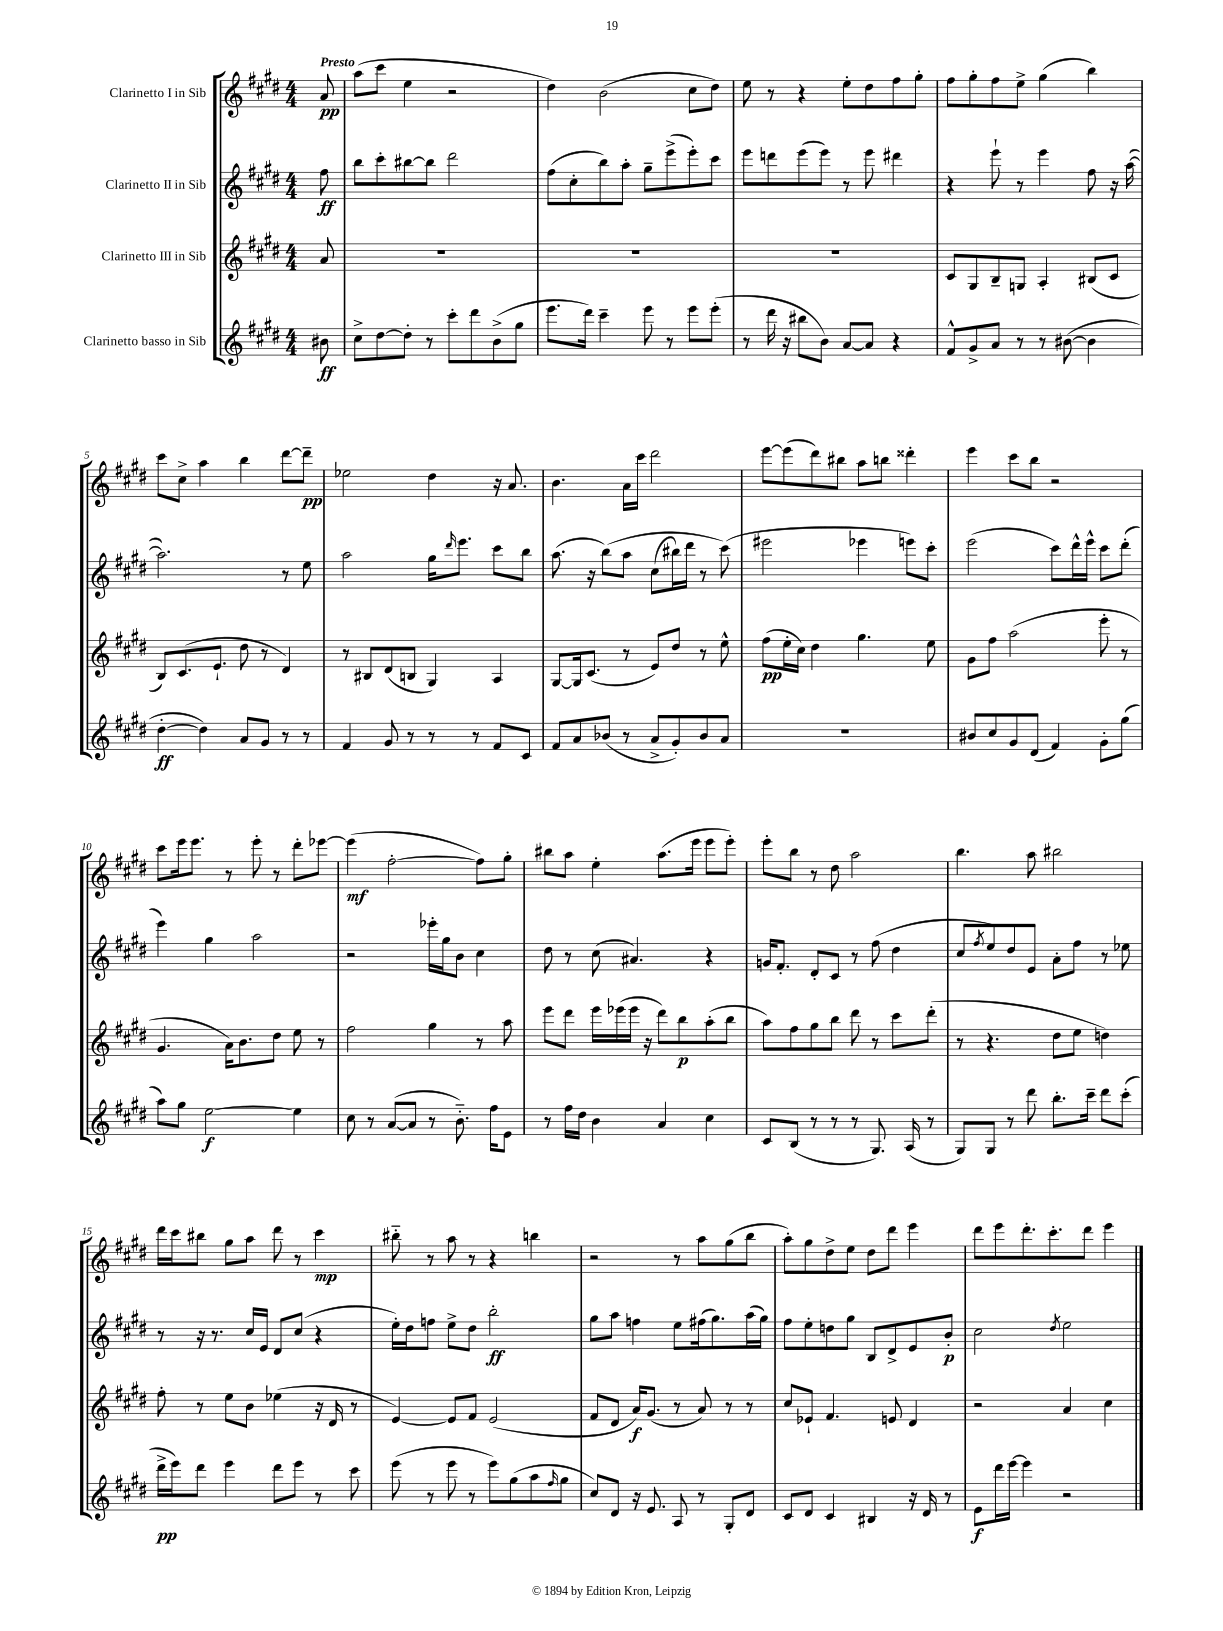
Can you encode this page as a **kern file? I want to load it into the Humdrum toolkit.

**kern	**kern	**kern	**kern
*staff4	*staff3	*staff2	*staff1
*clefG2	*clefG2	*clefG2	*clefG2
*k[f#c#g#d#]	*k[f#c#g#d#]	*k[f#c#g#d#]	*k[f#c#g#d#]
*M4/4	*M4/4	*M4/4	*M4/4
8b#\	8a/	8ff#\	8a/
=	=	=	=
8cc#^\L	1r	8bb\L	(8aa\L
[8dd#\	.	8ccc#'\	8ccc#\J
8dd#'\]J	.	[8bb#\	4ee\
8r	.	8bb#\]J	.
8ccc#'\L	.	2ddd#\	2r
8ddd#\	.	.	.
(8b^\	.	.	.
8gg#\J	.	.	.
=	=	=	=
8.eee\L	1r	(8ff#\L	4dd#\)
.	.	8cc#'\	.
16ddd#\Jk)	.	.	.
4ccc#~\	.	8bb\)	(2b\
.	.	8aa'\J	.
8eee\	.	8gg#~\L	.
8r	.	(8eee^\	.
8eee\L	.	8eee'\)	8cc#\L
(8eee'\J	.	8ccc#\J	8dd#\J)
=	=	=	=
8r	1r	8eee\L	8ee\
16ddd#\	.	8ddd\	8r
16r	.	.	.
8bb#\L	.	(8eee\	4r
8b\J)	.	8eee\J)	.
[8a/L	.	8r	8ee'\L
8a/]J	.	8eee\	8dd#\
4r	.	4ddd#\	8ff#\
.	.	.	8gg#'\J
=	=	=	=
8f#^^/L	8c#/L	4r	8ff#\L
8g#^/	8G#/	.	8gg#'\
8a/J	8B~/	8eee`\	8ff#\
8r	8G/J	8r	8ee^\J
8r	4A'/	4eee\	(4gg#\
([8b#\	.	.	.
4b#\]	(8B#/L	8ff#\	4bb\)
.	8c#/J	16r	.
.	.	([16aa\	.
=	=	=	=
[4dd#'\	8B/L)	2.aa\])	8ccc#\L
.	(8.c#/	.	8cc#^\J
4dd#\])	.	.	4aa\
.	8.e`/J	.	.
8a/L	8dd#\	.	4bb\
8g#/J	8r	.	.
8r	4d#/)	8r	[8ddd#\L
8r	.	8ee\	8ddd#~\]J
=	=	=	=
4f#/	8r	2aa\	2ee-\
.	8B#/L	.	.
8g#/	(8d#/	.	.
8r	8B/J	.	.
8r	4G#/)	16gg#\LK	4dd#\
.	.	16qqddd#/	.
.	.	8.eee\J	.
8r	.	.	.
8f#/L	4A/	8ccc#\L	16r
.	.	.	8.a/
8c#/J	.	8bb\J	.
=	=	=	=
8f#/L	[8G#/L	(8.aa\	4.b\
8a/	16G#/]k	.	.
.	(8.c#/J	16r	.
(8b-/J	.	&(8bb\L)	.
8r	8r	8aa\J	16a\LL
.	.	.	16ccc#\JJ
8a^/L	8e/L)	(8cc#\L	2ddd#\
8g#'/)	8dd#/J	16bb#\L)	.
.	.	16ddd#\JJ	.
8b-/	8r	8r	.
8a/J	8ee^^\	(8ccc#\&)	.
=	=	=	=
1r	(8ff#\L	2eee#\	[8eee\L
.	16ee'\L	.	(8eee\]
.	16cc#\JJ)	.	.
.	4dd#\	.	8ddd#\)
.	.	.	8bb#\J
.	4.gg#\	4eee-\	8aa\L
.	.	.	8bb\J
.	.	8eee\L)	4ddd##'\
.	8ee\	8ccc#'\J	.
=	=	=	=
8b#/L	8g#\L	(2eee\	4eee\
8cc#/	8ff#\J	.	.
8g#/	(2aa\	.	8ccc#\L
(8d#/J	.	.	8bb\J
4f#/)	.	8ccc#\L)	2r
.	.	16ddd#^^\L	.
.	.	16eee^^\JJ	.
8g#'\L	8eee'\	8ccc#\L	.
(8gg#\J	8r	(8ddd#'\J	.
=	=	=	=
8aa\L)	4.g#/	4eee\)	8ccc#\L
8gg#\J	.	.	16eee\k
.	.	.	8.eee\J
[2ee\	.	4gg#\	.
.	16a\LK)	.	8r
.	8.b\	.	.
.	.	2aa\	8eee'\
.	8dd#\J	.	8r
4ee\]	8ee\	.	8ddd#'\L
.	8r	.	[8eee-\J
=	=	=	=
8cc#\	2ff#\	2r	(4eee-\]
8r	.	.	.
([8a/L	.	.	[2ff#'\
8a/]J	.	.	.
8r	4gg#\	16eee-'\LL	.
.	.	16gg#\J	.
8.b'~\)	.	8b\J	.
.	8r	4cc#\	8ff#\]L)
16ff#\LK	.	.	.
8e\J	8aa\	.	8gg#'\J
=	=	=	=
8r	8eee\L	8dd#\	8bb#\L
16ff#\LL	8ddd#\J	8r	8aa\J
16dd#\JJ	.	.	.
4b\	16eee\LL	(8cc#\	4ee'\
.	(16eee-\	.	.
.	16eee-\JJ	4.a#/)	.
.	16r	.	.
4a/	8ddd#\L)	.	(8.aa\L
.	8bb\	.	.
.	.	.	16eee\Jk
4cc#\	(8aa'\	4r	8eee\L
.	8bb\J	.	8eee'\J)
=	=	=	=
8c#/L	8aa\L)	16g/LK	8eee'\L
.	.	8.f#'/J	.
(8B/J	8ff#\	.	8bb\J
8r	8gg#\	8d#'/L	8r
8r	8bb\J	8c#/J	8dd#\
8r	8ddd#\	8r	2aa\
8.G#/)	8r	(8ff#\	.
.	8ccc#\L	4dd#\	.
(16A/	.	.	.
8r	(8ddd#'\J	.	.
=	=	=	=
8G#/L)	8r	8cc#/L	4.bb\
.	.	8qff#/	.
8G#/J	4.r	8ee/)	.
8r	.	8dd#/	.
8ddd#\	.	8e/J	8aa\
8.bb'\L	8dd#\L	8a'\L	2bb#\
.	8ee\J	8ff#\J	.
16ccc#~\Jk	.	.	.
8ddd#\L	4dd\)	8r	.
(8ccc#'\J	.	8ee-\	.
=	=	=	=
16ddd#^\LL	8ff#'\	8r	16ddd#\LL
16eee\J)	.	.	16ccc#\J
8ddd#\J	8r	16r	8bb#\J
.	.	8.r	.
4eee\	8ee\L	.	8gg#\L
.	8b\J	16cc#/LL	8aa\J
.	.	16e/JJ	.
8ddd#\L	(4ee-\	8d#/L	8ddd#\
8eee\J	.	(8cc#/J	8r
8r	16r	4r	4ccc#\
.	16d#/	.	.
8ccc#\	8r	.	.
=	=	=	=
(8eee\	[4e/)	16ee'\LL)	8bb#'~\
.	.	16dd#\J	.
8r	.	8ff\J	8r
8eee\	8e/]L	8ee^\L	8aa\
8r	8f#/J	8dd#\J	8r
8eee\L)	(2e/	2bb'\	4r
(8gg#\	.	.	.
8aa\	.	.	4bb\
16qqff#/	.	.	.
8gg#\J	.	.	.
=	=	=	=
8cc#/L)	8f#/L	8gg#\L	2r
8d#/J	8d#/J	8aa\J	.
16r	16a/LK)	4ff\	.
8.e/	(8.g#/J	.	.
8A/	8r	8ee\L	8r
8r	8a/)	(16ff#\k	8aa\L
.	.	8.gg#\)	.
8G#'/L	8r	.	(8gg#\
8d#/J	8r	(16aa\L	8bb\J
.	.	16gg#\JJ)	.
=	=	=	=
8c#/L	8cc#/L	8ff#\L	8aa'\L)
8d#/J	8e-`/J	8ee'\	8gg#\
4c#/	4.f#/	8dd\	8dd#^\
.	.	8gg#\J	8ee\J
4B#/	.	8B/L	8dd#\L
.	8e/	8d#^/	8ddd#\J
16r	4d#/	8e/	4eee\
16d#/	.	.	.
8r	.	8b'/J	.
=	=	=	=
8e\L	2r	2cc#\	8ddd#\L
16ddd#\L	.	.	8eee\
[16eee\JJ	.	.	.
4eee\]	.	.	8.ddd#'\
.	.	.	8.ccc#'\
.	.	8qdd#/	.
2r	4a/	2ee\	.
.	.	.	8ddd#\J
.	4cc#\	.	4eee\
==	==	==	==
*-	*-	*-	*-
